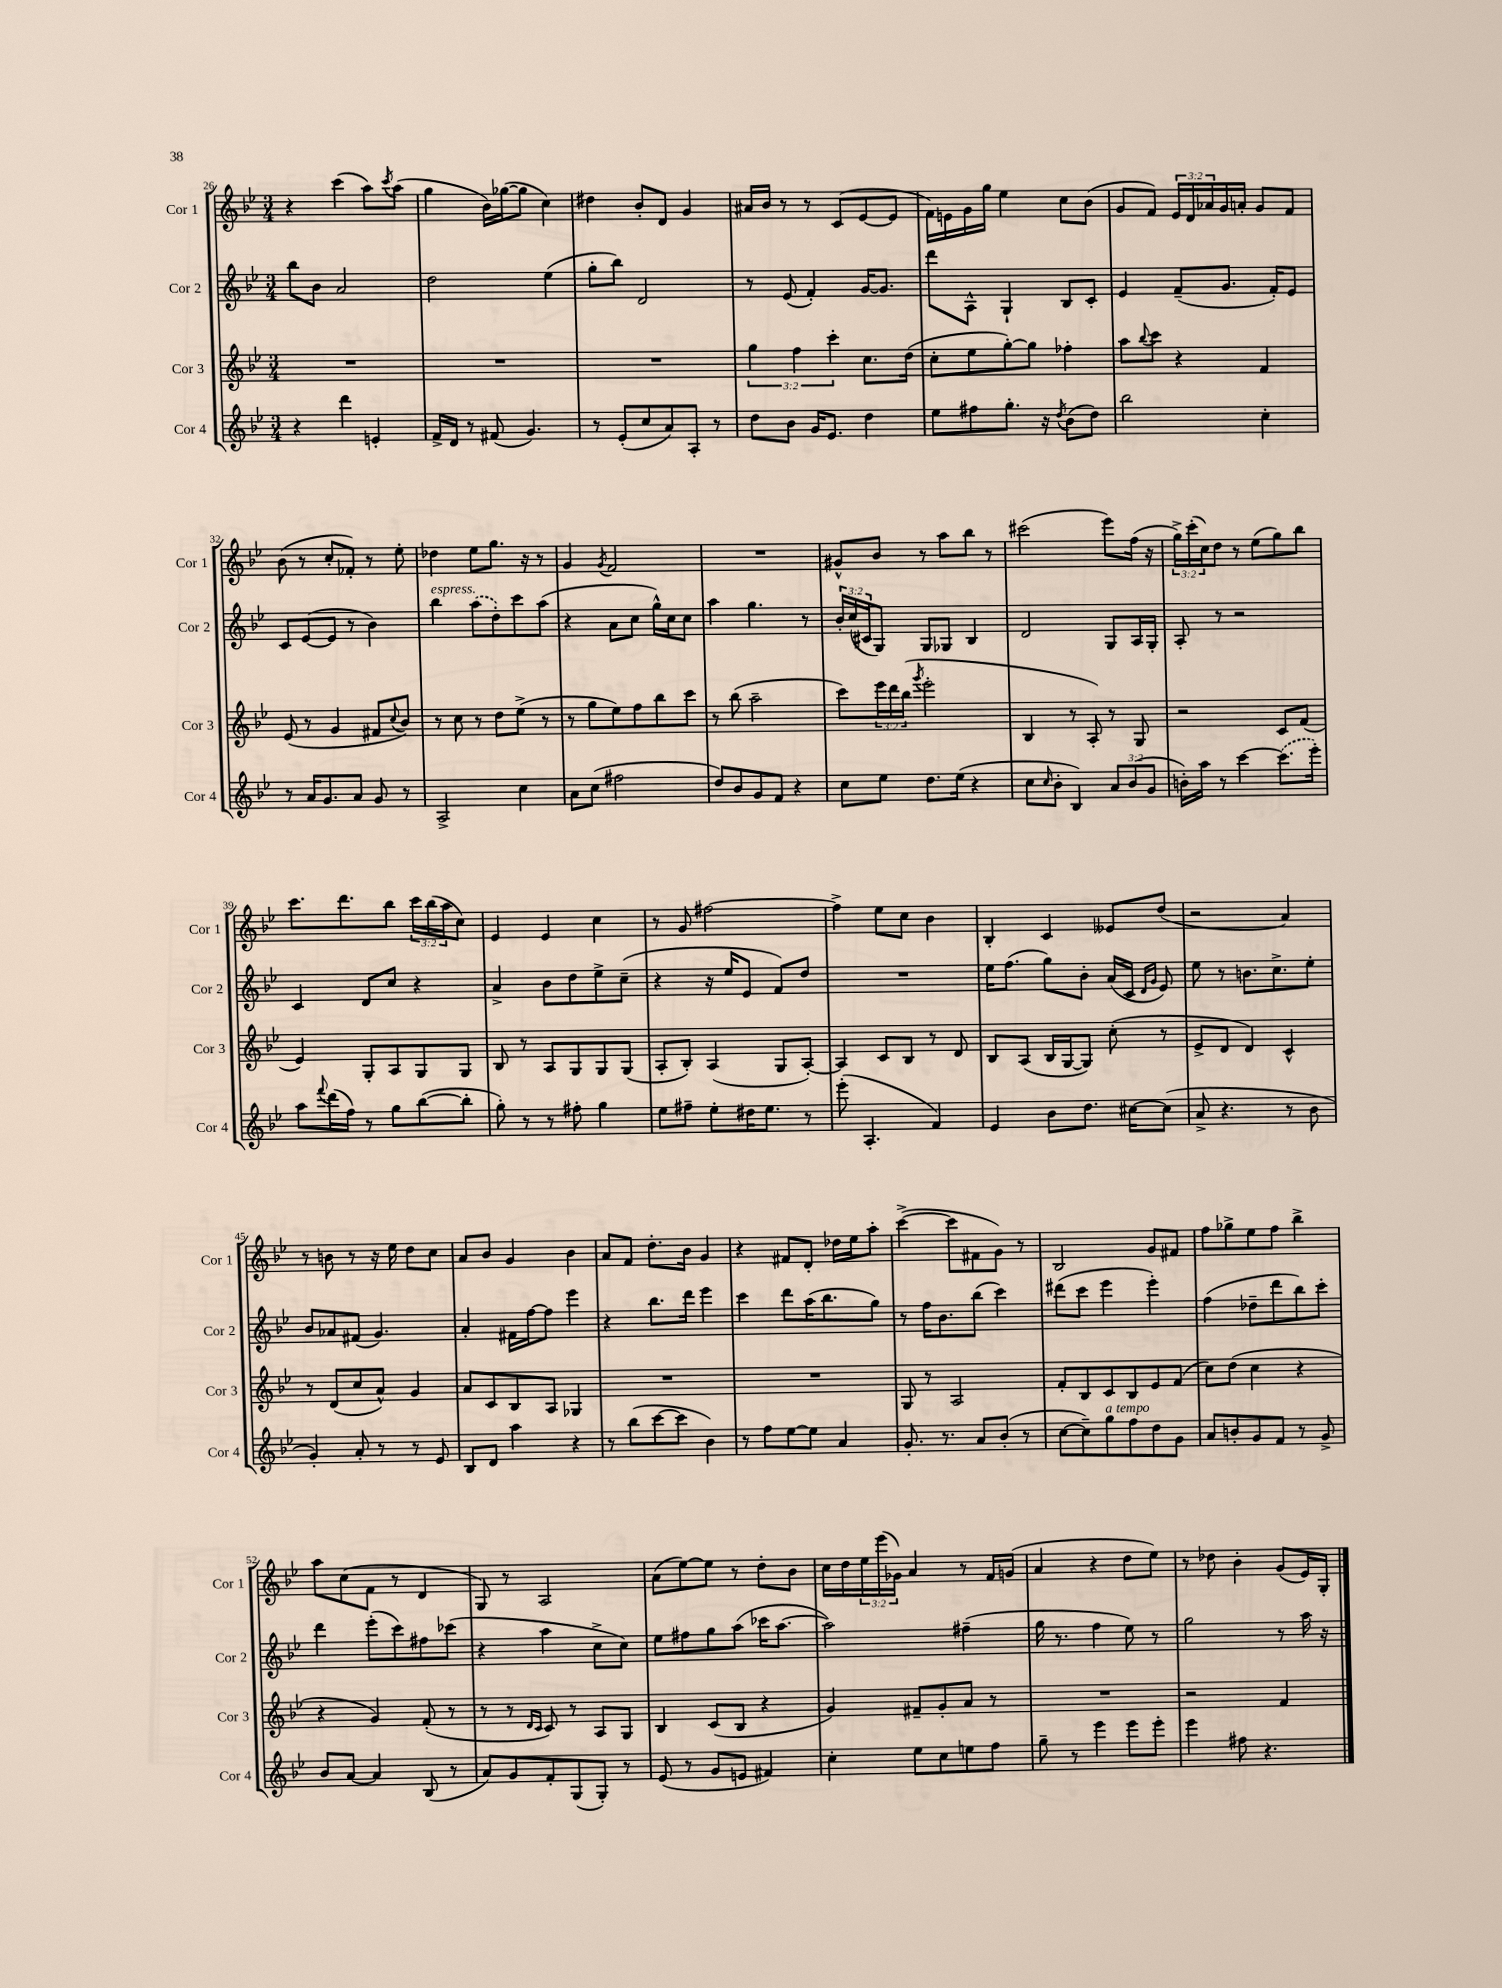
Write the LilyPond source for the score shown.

<<
\new StaffGroup <<
\new Staff = "s0" \with { instrumentName = "Cor 1" shortInstrumentName = "Cor 1" } {
    \clef treble \key bes \major \numericTimeSignature \time 3/4 \override Staff.TupletNumber.text = #tuplet-number::calc-fraction-text
    r4 c'''4( a''8) \acciaccatura { c'''8 } a''8( |
    g''4 bes'16) ges''16~( ges''8 c''4) |
    dis''4 bes'8-. d'8 g'4 |
    ais'16 bes'16 r8 r8 c'8( ees'8~ ees'8 |
    f'16) e'16 g'16 g''16 ees''4 c''8 bes'8( |
    g'8 f'8) \tuplet 3/2 { ees'16 d'16 aes'16 } g'16 a'16-. g'8 f'8 |
    bes'8( r8 c''8-. fes'8-.) r8 ees''8-. |
    des''4 ees''8 g''8. r16 r8 |
    g'4 \acciaccatura { g'8 } f'2 |
    R2. |
    gis'8-^ bes'8 r8 a''8 bes''8 r8 |
    cis'''2( ees'''8) f''16( r16 |
    \tuplet 3/2 { g''16->) c'''16-.( c''16) } d''8 r8 ees''8( g''8) bes''8 |
    c'''8. d'''8. bes''8 \tuplet 3/2 { c'''16 bes''16( a''16 } c''8) |
    ees'4 ees'4 c''4 |
    r8 g'8 fis''2~ |
    fis''4-> ees''8 c''8 bes'4 |
    bes4-. c'4 eeses'8 d''8( |
    r2 a'4) |
    r8 b'8 r8 r16 ees''16 d''8 c''8 |
    a'8 bes'8 g'4 bes'4 |
    a'8 f'8 d''8.-. bes'16 g'4 |
    r4 fis'8 d'8-. des''16 ees''16 a''8-. |
    c'''4~->( c'''8 fis'8 g'8) r8 |
    bes2 g'8 fis'8 |
    f''8 ges''8-> ees''8 f''8 bes''4-> |
    a''8 c''8( f'8 r8 d'4 |
    g8) r8 a2 |
    a'8( ees''8~) ees''8 r8 d''8-. bes'8 |
    c''16 d''16 \tuplet 3/2 { ees''16 ees'''16( ges'16) } a'4 r8 f'16 g'16( |
    a'4 r4 d''8 ees''8) |
    r8 des''8 bes'4-. g'8( ees'16) g16-. \bar "|." |
}
\new Staff = "s1" \with { instrumentName = "Cor 2" shortInstrumentName = "Cor 2" } {
    \clef treble \key bes \major \numericTimeSignature \time 3/4 \override Staff.TupletNumber.text = #tuplet-number::calc-fraction-text
    bes''8 bes'8 a'2 |
    d''2 ees''4( |
    g''8-. bes''8) d'2 |
    r8 ees'8( f'4-.) g'16~ g'8. |
    d'''8 a8-^ g4-! bes8 c'8-. |
    ees'4 f'8--( g'8. f'16-.) ees'8 |
    c'8 ees'8~( ees'8 r8 bes'4) |
    bes''4^\markup { \italic "espress." } \once \slurDashed a''8( d''8-.) c'''8 a''8( |
    r4 a'8 c''8 g''16-^) c''16 c''8 |
    a''4 g''4. r8 |
    \tuplet 3/2 { bes'16-. c''16( cis'16 } g8) g8 ges8 bes4 |
    d'2 g8 a16 g16-. |
    a8-. r8 r2 |
    c'4 d'8 c''8 r4 |
    a'4-> bes'8 d''8 ees''8-> c''8--( |
    r4 r16 ees''16 ees'8 f'8) d''8 |
    R2. |
    ees''16 f''8.( g''8) bes'8-. a'16( c'16 \grace { d'16 g'16 } ees'8) |
    ees''8 r8 b'8. c''8.-> ees''8-. |
    bes'8 aes'8 fis'8( g'4.) |
    a'4-. fis'16 f''16~ f''8 ees'''4 |
    r4 bes''8. d'''16 ees'''4 |
    c'''4 d'''8 a''16( bes''8. g''8) |
    r8 f''16 bes'8. bes''8( c'''4) |
    dis'''8( c'''8 ees'''4 ees'''4-.) |
    f''4( des''8-- d'''8 bes''8) c'''8-. |
    d'''4 ees'''8-.( c'''8) fis''8 ces'''8( |
    r4 a''4 c''8-> c''8) |
    ees''8 fis''8 g''8 a''8( ces'''16 a''8.~ |
    a''2) fis''4--( |
    g''16 r8. f''4 ees''8) r8 |
    g''2 r8 a''16 r16 \bar "|." |
}
\new Staff = "s2" \with { instrumentName = "Cor 3" shortInstrumentName = "Cor 3" } {
    \clef treble \key bes \major \numericTimeSignature \time 3/4 \override Staff.TupletNumber.text = #tuplet-number::calc-fraction-text
    R2. |
    R2. |
    R2. |
    \tuplet 3/2 { g''4 f''4 c'''4-. } c''8. d''16( |
    c''8-. ees''8 g''8~-.) g''8 fes''4-. |
    a''8 \appoggiatura { bes''8 } c'''8 r4 f'4 |
    ees'8( r8 g'4 fis'8 \appoggiatura { c''8 } bes'8) |
    r8 c''8 r8 d''8 ees''8->( r8 |
    r8 g''8 ees''8) f''8 bes''8 c'''8 |
    r8 bes''8( a''2-- |
    c'''8) \tuplet 3/2 { ees'''16 d'''16 bes''16( } \acciaccatura { g'''8 } ees'''2-. |
    bes4 r8 a8-.) r8 g8 |
    r2 c'8 f'8( |
    ees'4) g8-. a8 g8 g8 |
    bes8 r8 a8 g8 g8 g8( |
    a8-. bes8-.) a4( g8 a8~-.) |
    a4 c'8 bes8 r8 d'8 |
    bes8 a8( bes16 g16~ g8) c''8-.( r8 |
    ees'8-> d'8 d'4) c'4-^ |
    r8 d'8( c''8 a'8-^) g'4 |
    a'8 c'8 bes8 a8 ges4 |
    R2. |
    R2. |
    g8 r8 a2 |
    f'8-. bes8 c'8 bes8 ees'8 f'8( |
    c''8) d''8( c''4 r4 |
    r4 g'4) f'8-.( r8 |
    r8 r8 \grace { d'16 c'16 } c'8) r8 a8 g8 |
    bes4 c'8( bes8 r4 |
    g'4) fis'8-- g'8-. a'8 r8 |
    R2. |
    r2 f'4 \bar "|." |
}
\new Staff = "s3" \with { instrumentName = "Cor 4" shortInstrumentName = "Cor 4" } {
    \clef treble \key bes \major \numericTimeSignature \time 3/4 \override Staff.TupletNumber.text = #tuplet-number::calc-fraction-text
    r4 d'''4 e'4-. |
    f'16-> d'16 r8 fis'8( g'4.) |
    r8 ees'8-.( c''8 a'8) a8-. r8 |
    d''8 bes'8 g'16 ees'8. d''4 |
    ees''8 fis''8 g''8.-. r16 \acciaccatura { d''8 } bes'8( d''8) |
    bes''2 c''4-. |
    r8 a'16 g'8. a'8 g'8 r8 |
    a2-> c''4 |
    a'8 c''8( fis''2 |
    d''8) bes'8 g'8 f'8 r4 |
    c''8 ees''8 d''8. ees''16( r4 |
    c''8 \grace { c''16 } bes'8-. bes4) \tuplet 3/2 { a'8 bes'8( g'8 } |
    b'16-.) a''16 r8 c'''4~ \once \slurDashed c'''8.( ees'''16-.) |
    a''8 \appoggiatura { f'''8 } d'''16( f''16) r8 g''8 bes''8~( bes''8-. |
    g''8-.) r8 r8 fis''8-. g''4 |
    ees''8 fis''8-- ees''8-. dis''16 ees''8. r8 |
    ees'''8-.( a4.-. f'4) |
    ees'4 bes'8 d''8. cis''16~ cis''8( |
    a'8-> r4. r8 bes'8 |
    g'4-.) a'8-. r8 r8 ees'8 |
    bes8 d'8 a''4 r4 |
    r8 bes''8( c'''8~ c'''8 bes'4) |
    r8 f''8 ees''8~ ees''8 a'4 |
    g'8.-. r8. a'8 bes'8-.( r8 |
    c''8~ c''8--) g''8^\markup { \italic "a tempo" } f''8 d''8 g'8 |
    a'8 b'8-. g'8 f'8 r8 g'8-> |
    bes'8 a'8~ a'4 bes8( r8 |
    a'8) g'8 f'8-. g8( g8-.) r8 |
    ees'8( r8 g'8 e'8 fis'4) |
    c''4-. ees''8 c''8 e''8 f''8 |
    g''8-- r8 ees'''4 ees'''8 ees'''8-. |
    ees'''4 fis''8 r4. \bar "|." |
}
>>
>>
\layout { \context { \Score currentBarNumber = #26 } }
